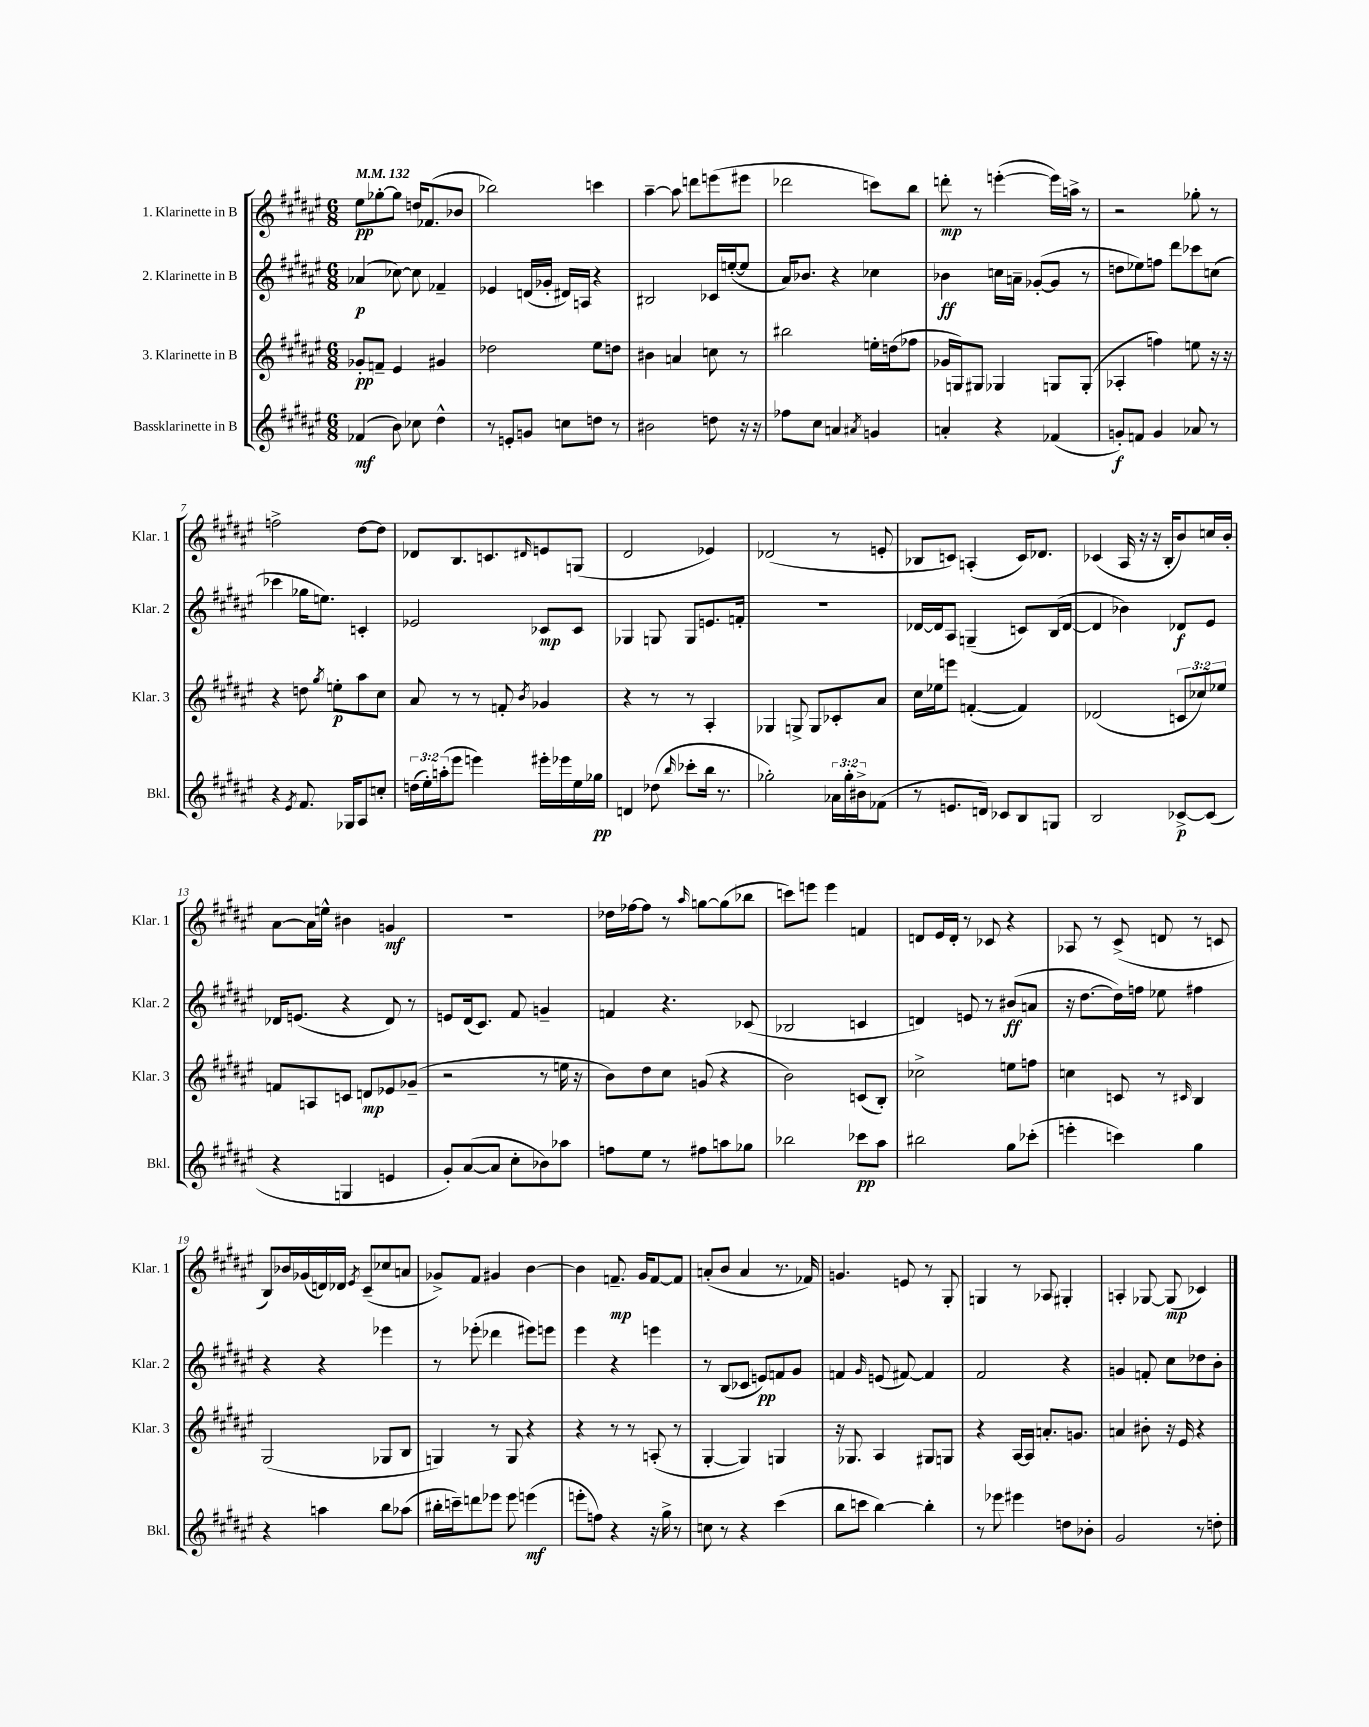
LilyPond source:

<<
\new StaffGroup <<
\new Staff = "s0" \with { instrumentName = "1. Klarinette in B" shortInstrumentName = "Klar. 1" } {
    \clef treble \key fis \major \numericTimeSignature \time 6/8 \tempo 4 = 132
    eis''8\pp ges''8~-. ges''8 d''16 fes'8.( bes'8 |
    bes''2) c'''4 |
    ais''4~-- ais''8 d'''8 e'''8( eis'''8 |
    des'''2 c'''8) b''8 |
    d'''8-.\mp r8 e'''4~-.( e'''16) a''16-> r8 |
    r2 ges''8-. r8 |
    f''2-> dis''8~ dis''8 |
    des'8 b8. c'8. \grace { dis'16 } e'8 g8( |
    dis'2 ees'4) |
    des'2( r8 e'8-. |
    bes8 c'8) a4-.( c'16) des'8. |
    ces'4( ais16 r16 r16 b16-. b'8) c''16 b'16-. |
    ais'8~ ais'16 e''16-^ bis'4 g'4\mf |
    R2. |
    des''16 fes''16~ fes''8 r8 \grace { ais''16 } g''8~ g''8( bes''8 |
    c'''8) e'''8 e'''4 f'4 |
    d'8 eis'16 d'16-. r8 ces'8 r4 |
    aes8 r8 cis'8->( d'8 r8 c'8 |
    b8) bes'16 ges'16( d'16) des'16 \acciaccatura { eis'8 } cis'8--( ces''8 a'8 |
    ges'8->) fis'8 gis'4 b'4~ |
    b'4 f'8.--\mp gis'16 f'8~ f'8 |
    a'8-.( b'8 a'4 r8. fes'16) |
    g'4. e'8 r8 gis8-. |
    g4 r8 aes8 gis4-. |
    a4-. ges8~ ges8\mp( ces'4) \bar "|." |
}
\new Staff = "s1" \with { instrumentName = "2. Klarinette in B" shortInstrumentName = "Klar. 2" } {
    \clef treble \key fis \major \numericTimeSignature \time 6/8
    aes'4\p( ces''8~) ces''8 fes'4-- |
    ees'4 d'16( ges'16-. dis'16) a16 r4 |
    bis2 ces'16 e''16~-.( e''8 |
    ais'16) bes'8. r4 ces''4 |
    bes'4\ff c''16 a'16-- ges'8~-.( ges'8 r8 |
    d''8 ees''8) f''8 dis'''8 ces'''8 c''8( |
    ces'''4 ges''16 e''8.) c'4-. |
    ees'2 ces'8\mp ces'8 |
    ges4 g8 g8 e'8. f'16-. |
    R2. |
    des'16~ des'16 ais8 g4--( c'8) b16( des'16~ |
    des'4 bes'4) des'8\f eis'8 |
    des'16 e'8.( r4 des'8) r8 |
    e'8 dis'16( cis'8.) fis'8 g'4-- |
    f'4 r4. ces'8( |
    bes2 c'4 |
    d'4) e'8 r8 bis'8\ff( a'8 |
    r16 dis''8.~ dis''16) f''16 ees''8 fis''4 |
    r4 r4 ees'''4 |
    r8 ees'''8-.( des'''4 eis'''8) e'''8 |
    eis'''4 r4 e'''4 |
    r8 b8( ces'8 e'8\pp) f'8 gis'8 |
    f'4 \grace { gis'16 } e'8( fis'8~) fis'4 |
    fis'2 r4 |
    g'4 f'8-. cis''8 des''8 b'8-. \bar "|." |
}
\new Staff = "s2" \with { instrumentName = "3. Klarinette in B" shortInstrumentName = "Klar. 3" } {
    \clef treble \key fis \major \numericTimeSignature \time 6/8 \override Staff.TupletNumber.text = #tuplet-number::calc-fraction-text
    ges'8-.\pp f'8-- eis'4 gis'4 |
    des''2 eis''8 d''8 |
    bis'4 a'4 c''8 r8 |
    bis''2 e''16-. d''16( fes''8 |
    ges'16 g16) gis8 ges4 g8 g8-.( |
    aes4-. f''4) e''8 r16 r16 |
    r4 d''8 \acciaccatura { gis''8 } e''8-.\p ais''8 cis''8 |
    ais'8 r8 r8 f'8-. \acciaccatura { b'8 } ges'4 |
    r4 r8 r8 ais4-. |
    ges4 g8-> g8 ces'8-. ais'8 |
    cis''16 ees''16 e'''8 f'4~-.( f'4) |
    des'2( \tuplet 3/2 { c'8 ces''8) ees''8 } |
    f'8 a8 c'8 d'8\mp ees'8 ges'8--( |
    r2 r8 e''16 r16 |
    b'8) dis''8 cis''8 g'8( r4 |
    b'2) c'8( b8-.) |
    ces''2-> e''8 f''8 |
    c''4 c'8 r8 \grace { cis'16 } b4 |
    gis2( ges8 b8 |
    g4) r8 g8 r4 |
    r4 r8 r8 a8-.( r8 |
    gis4~-. gis4) g4 |
    r16 ges8. ais4 gis8 g8 |
    r4 ais16~ ais16 a'8.-. g'8. |
    a'4 bis'8-. r16 eis'16 r4 \bar "|." |
}
\new Staff = "s3" \with { instrumentName = "Bassklarinette in B" shortInstrumentName = "Bkl." } {
    \clef treble \key fis \major \numericTimeSignature \time 6/8 \override Staff.TupletNumber.text = #tuplet-number::calc-fraction-text
    fes'4\mf( b'8) ces''8 dis''4-^ |
    r8 e'8-. g'8 c''8 d''8 r8 |
    bis'2 d''8 r16 r16 |
    fes''8 cis''8 a'4 \acciaccatura { ais'8 } g'4 |
    a'4-. r4 fes'4( |
    g'8-.\f) f'8 g'4 aes'8 r8 |
    r4 \acciaccatura { eis'8 } fis'8. ges16 ais8 c''8-. |
    \tuplet 3/2 { d''16( eis''16-.) a''16-.( } eis'''8 e'''4) eis'''16-. ees'''16 eis''16 ges''16\pp |
    d'4 des''8( \grace { b''16 } ces'''8-. b''16 r8. |
    ges''2-.) \tuplet 3/2 { aes'16 ges''16-. bis'16-> } fes'8( |
    r8 e'8. d'16) ces'8 b8 g8 |
    b2 ces'8~->\p ces'8( |
    r4 g4 e'4 |
    gis'8-.) ais'8~( ais'8 cis''8-. bes'8) aes''8 |
    f''8 eis''8 r8 fis''8 a''8 ges''8 |
    bes''2 ces'''8\pp ais''8 |
    bis''2 gis''8 ces'''8-.( |
    e'''4-. c'''4) gis''4 |
    r4 a''4 b''8 aes''8( |
    bis''16-. c'''16--) d'''8 ees'''8 ees'''8 e'''4\mf( |
    e'''8-. f''8) r4 r16 gis''16-> r8 |
    c''8 r8 r4 cis'''4( |
    b''8 c'''8 b''4~) b''4-. |
    r8 ees'''8 eis'''4 d''8 bes'8-. |
    gis'2 r8 d''8-. \bar "|." |
}
>>
>>
